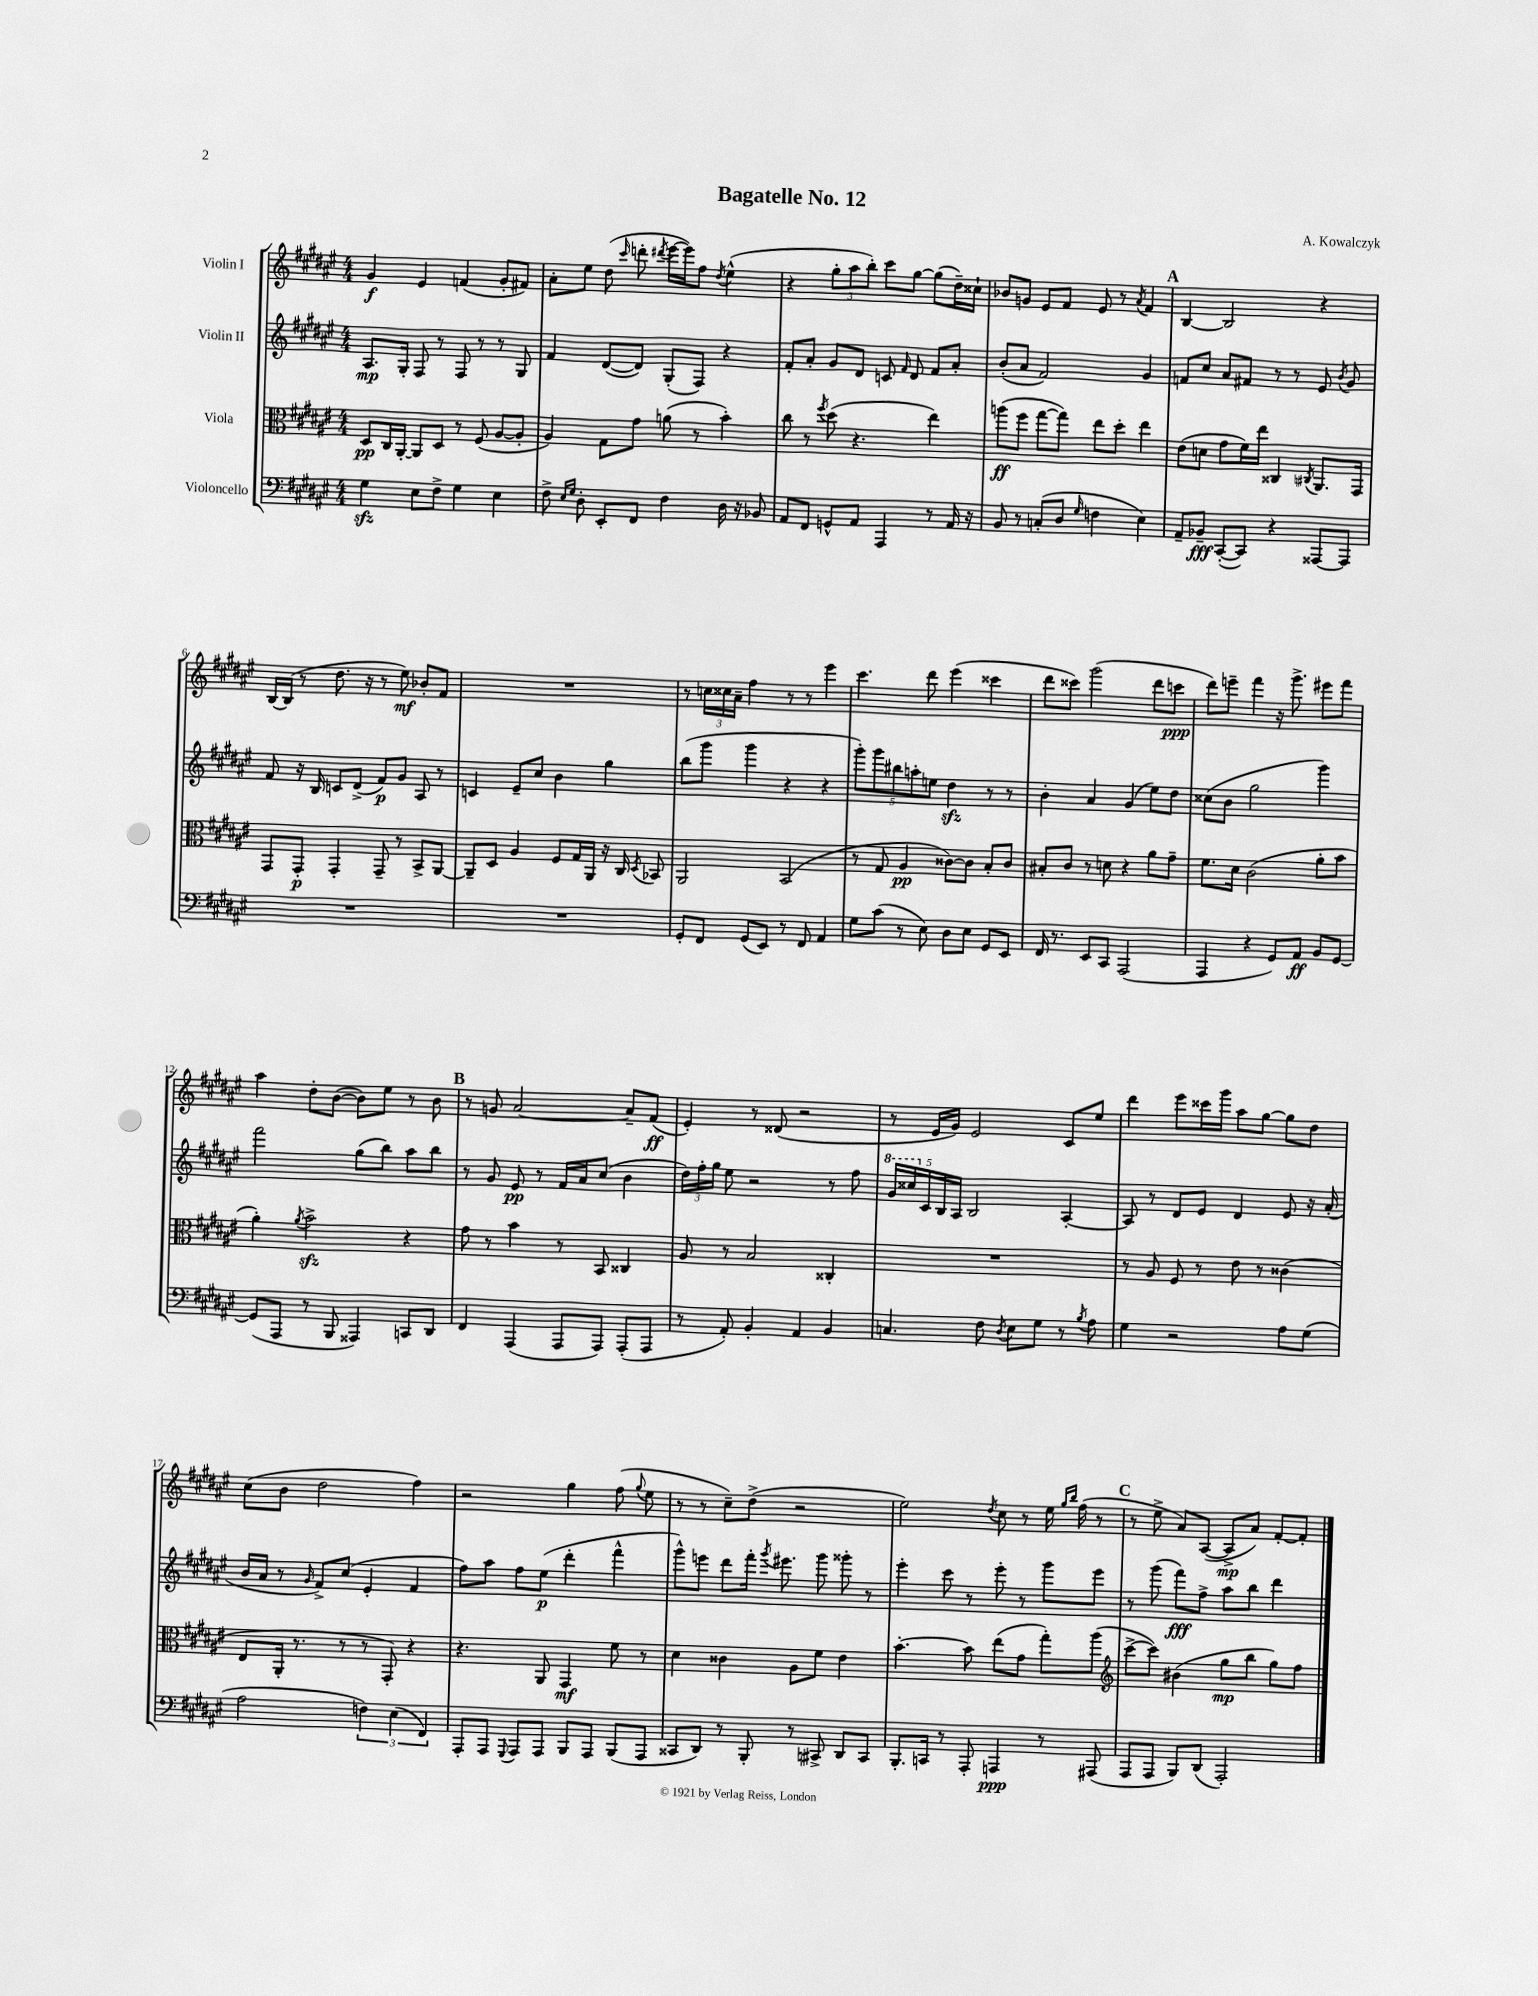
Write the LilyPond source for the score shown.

\header { title = "Bagatelle No. 12" composer = "A. Kowalczyk" }
<<
\new StaffGroup <<
\new Staff = "s0" \with { instrumentName = "Violin I" } {
    \clef treble \key fis \major \numericTimeSignature \time 4/4
    \autoBeamOff gis'4\f eis'4 f'4( gis'8[-. fis'8]) |
    ais'8[-. eis''8] dis''8( \grace { cis'''16 } d'''8-. \acciaccatura { dis'''8 } eis'''16[~ eis'''16) fis''8] \acciaccatura { dis''8 } eis''4-^( |
    r4 \tuplet 3/2 { gis''8[-. ais''8 b''8]-.) } cis'''8[ gis''8]~ gis''8[( dis''16--) cisis''16]-! |
    bes'8[ g'8] eis'8[ fis'8] eis'8 r8 \acciaccatura { ais'8 } fis'4 |
    \mark \markup { \bold "A" } b4~ b2 r4 |
    b16[~ b16]( r8 dis''8. r16 r8 eis''8\mf) bes'8[-. fis'8] |
    R1 |
    r8 \tuplet 3/2 { c''16[ cisis''16 ais'16]-- } fis''4 r8 r8 eis'''4 |
    cis'''4. dis'''8 eis'''4( cisis'''4 |
    dis'''8[ cisis'''8]) gis'''2( dis'''8[ c'''8]\ppp |
    dis'''8[) e'''8]-- fis'''4 r16 gis'''8.-> eis'''8[ fis'''8] |
    ais''4 dis''8[-. b'8]~( b'8[) eis''8] r8 b'8 |
    \mark \markup { \bold "B" } r8 g'8 ais'2~ ais'8[-- fis'8]\ff( |
    eis'4-.) r8 disis'8( r2 |
    r8 eis'16[ gis'16]) eis'2 cis'8[ eis''8] |
    dis'''4 eis'''8[ cisis'''16 gis'''16] ais''8[ gis''8]~ gis''8[ dis''8] |
    cis''8[( b'8] dis''2 fis''4) |
    r2 gis''4 fis''8( \appoggiatura { gis''8 } eis''8 |
    r8 r8 cis''8[--) dis''8]->( r2 |
    eis''2) \acciaccatura { dis''8 } cis''8 r8 eis''16 \grace { gis''16[ b''16] } fis''16( r8 |
    \mark \markup { \bold "C" } r8 eis''8-> ais'8[) ais8]~( ais8[->\mp ais'8]) fis'8[~-. fis'8]-. \bar "|." |
}
\new Staff = "s1" \with { instrumentName = "Violin II" } {
    \clef treble \key fis \major \numericTimeSignature \time 4/4
    \autoBeamOff ais8.[\mp gis16]-. fis8 r8 fis8 r8 r8 gis8 |
    fis'4 dis'8[~( dis'8]) gis8[-.( fis8]) r4 |
    fis'8[-. ais'8]-. gis'8[ dis'8] c'8 \grace { fis'16 } dis'8 fis'8[ ais'8]-. |
    b'8[-.( ais'8] fis'2) gis'4 |
    \mark \markup { \bold "A" } f'8[ cis''8] ais'8[ fis'8] r8 r8 eis'8 \acciaccatura { b'8 } gis'8 |
    fis'8 r16 b16 c'8[ dis'8]->( fis'8[\p) gis'8] ais8 r8 |
    c'4 eis'8[-- cis''8] b'4 gis''4 |
    b''8[( gis'''8] gis'''4 r4 r4 |
    \tuplet 5/4 { gis'''8[-.) gis'''8 bis''8 a''8-. e''8] } dis''4\sfz r8 r8 |
    b'4-. ais'4 gis'4( eis''8[) dis''8] |
    cisis''8[( b'8] gis''2 gis'''4) |
    fis'''2 gis''8[( b''8]) ais''8[ b''8] |
    \mark \markup { \bold "B" } r8 gis'8 eis'8\pp r8 fis'16[ ais'16 cis''8]( b'4 |
    \tuplet 3/2 { dis''16[) fis''16-. gis''16] } eis''8 r2 r8 fis''8 |
    \tuplet 5/4 { \ottava #1 gis''16[ cisis'''16 \ottava #0 cis'16 b16 ais16] } b2 ais4~-. |
    ais8 r8 dis'8[ eis'8] dis'4 eis'8 r16 ais'16-.( |
    b'16[ ais'16] r8 \grace { gis'16 } fis'8[->) cis''8]( eis'4-. fis'4 |
    fis''8[) ais''8] fis''8[ eis''8]\p( dis'''4-. fis'''4-^ |
    gis'''8[-^) e'''8] dis'''8[ fis'''16]-. \acciaccatura { gis'''8 } eis'''8. gis'''8 gisis'''8-. r8 |
    eis'''4-. cis'''8 r8 eis'''8-. r8 gis'''8[ eis'''8] |
    \mark \markup { \bold "C" } r8 gis'''8( fis'''8[\fff) fis''8]-> ais''8[ b''8] dis'''4 \bar "|." |
}
\new Staff = "s2" \with { instrumentName = "Viola" } {
    \clef alto \key fis \major \numericTimeSignature \time 4/4
    \autoBeamOff dis8[\pp cis16 ais,16]~-. ais,8[ dis8] r8 fis8( ais8[~ ais8]-. |
    ais4) gis8[ gis'8] a'8( r8 b'4-.) |
    cis''8 r8 \acciaccatura { fis''8 } dis''8( r4. eis''4) |
    a''8[\ff( fis''8] gis''8[~ gis''8]) eis''8[ dis''8]-. eis''4 |
    \mark \markup { \bold "A" } eis'8[( d'8] gis'8[ fis'16) eis''16] cisis4 \acciaccatura { cis8 } ais,8.[ gis,16] |
    gis,8[ gis,8]-.\p gis,4-. gis,8-- r8 b,8[-> ais,8]~ |
    ais,8[-- dis8] ais4 fis8[ gis16 ais,16] r16 cis16 \acciaccatura { dis8 } bes,8 |
    ais,2 b,2( |
    r8 gis8 ais4\pp cisis'8[~) cisis'8] b8[-. cisis'8] |
    bis8[-. cis'8] r8 d'8 r4 ais'8[ gis'8]-- |
    fis'8.[ dis'16] cis'2( ais'8[-. b'8] |
    ais'4-.) \acciaccatura { ais'8 } b'2->\sfz r4 |
    \mark \markup { \bold "B" } gis'8 r8 b'4 r8 b,8 cisis4 |
    ais8 r8 b2 cisis4-. |
    R1 |
    r8 ais8 fis8 r8 eis'8 r8 cisis'4( |
    eis8[ ais,16]-. r8. r8 r8 gis,8-.) r4 |
    r4. ais,8 gis,4\mf fis'8 r8 |
    dis'4 cisis'4 ais8[ fis'8] eis'4 |
    b'4.~-. b'8 eis''8[( gis'8] gis''8[-.) ais''8]( |
    \mark \markup { \bold "C" } \clef treble cis'''8[~-> cis'''8]) bis'4( gis''8[\mp b''8] gis''8[) fis''8] \bar "|." |
}
\new Staff = "s3" \with { instrumentName = "Violoncello" } {
    \clef bass \key fis \major \numericTimeSignature \time 4/4
    \autoBeamOff gis4\sfz eis8[ fis8]-> gis4 eis4 |
    fis8-> \grace { eis16[ gis16] } dis8-. eis,8[-. fis,8] fis4 dis16 r16 bes,8 |
    ais,8[ fis,8] g,8[-^ ais,8] ais,,4 r8 ais,16 r16 |
    b,8 r8 c8[-.( dis8] \grace { gis16 } f4 eis4) |
    \mark \markup { \bold "A" } ais,8[-- bes,8]--\fff cis,8[~-.( cis,8]) r4 aisis,,8[~ aisis,,8] |
    R1 |
    R1 |
    gis,8[-. fis,8] gis,8[( eis,8]) r8 fis,8 ais,4 |
    gis8[ cis'8]( r8 eis8) dis8[ eis8] gis,8[ eis,8] |
    fis,16 r8. eis,8[ cis,8] ais,,2( |
    ais,,4 r4 gis,8[) ais,8]\ff b,8[ gis,8]~ |
    gis,8[( ais,,8] r8 b,,8 aisis,,4) c,8[ dis,8] |
    \mark \markup { \bold "B" } fis,4 ais,,4( ais,,8[ ais,,8]) ais,,8[-.( ais,,8] |
    r8 ais,8-.) b,4-. ais,4 b,4 |
    c4. fis8 \acciaccatura { dis8 } eis8[ gis8] r8 \acciaccatura { b8 } ais8 |
    gis4 r2 ais8[ gis8]( |
    ais2 \tuplet 3/2 { f4) eis4( fis,4) } |
    ais,,8[-. ais,,8] \appoggiatura { gis,,8 } ais,,8[ ais,,8] b,,8[ ais,,8] b,,8[( ais,,8] |
    cisis,8[ dis,8]) r8 b,,8-. r8 cis,8-> dis,8[ cis,8] |
    b,,8.[-. c,16] r8 ais,,8-. a,,4\ppp r8 ais,,8( |
    \mark \markup { \bold "C" } ais,,8[ ais,,8] b,,8[) dis,8]( ais,,2-.) \bar "|." |
}
>>
>>
